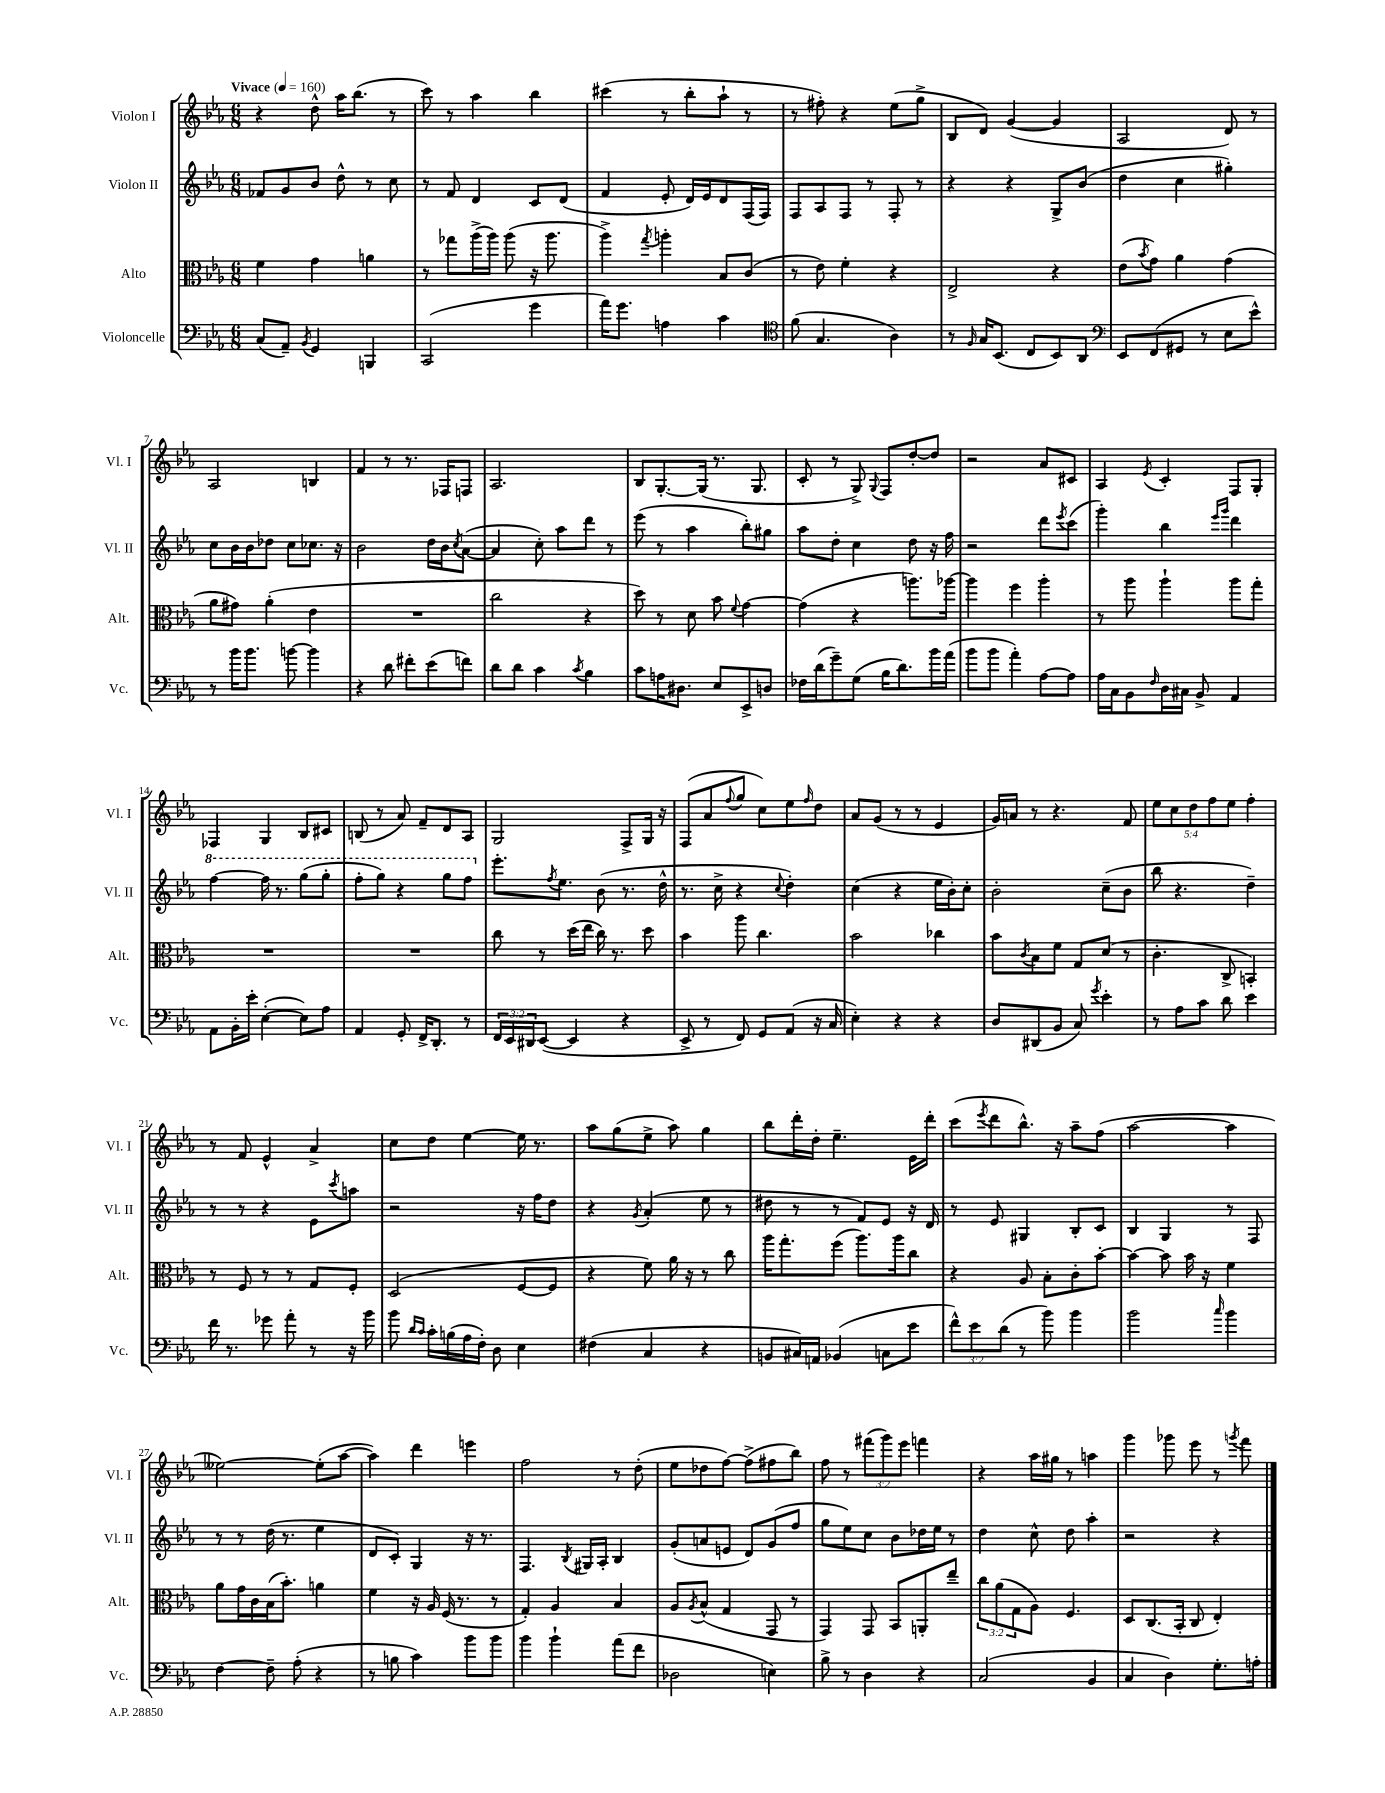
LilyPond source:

<<
\new StaffGroup <<
\new Staff = "s0" \with { instrumentName = "Violon I" shortInstrumentName = "Vl. I" } {
    \clef treble \key ees \major \numericTimeSignature \time 6/8 \override Staff.TupletNumber.text = #tuplet-number::calc-fraction-text \tempo "Vivace" 4 = 160
    r4 d''8-^ aes''16 bes''8.( r8 |
    c'''8) r8 aes''4 bes''4 |
    cis'''4( r8 bes''8-. aes''8-! r8 |
    r8 fis''8-.) r4 ees''8( g''8-> |
    bes8 d'8) g'4~( g'4 |
    aes2 d'8) r8 |
    aes2 b4 |
    f'4 r8 r8. fes16 f8 |
    aes2. |
    bes8 g8.~-. g16( r8. g8. |
    c'8-. r8 g8->) \appoggiatura { g8 } f8 d''8~-. d''8 |
    r2 aes'8 cis'8 |
    aes4 \acciaccatura { ees'8 } c'4-. f8 g8-. |
    fes4 g4 bes8 cis'8 |
    b8( r8 aes'8) f'8-- d'8 aes8 |
    g2 f8-> g16 r16 |
    f8( aes'8 \appoggiatura { f''8 } g''8 c''8) ees''8 \grace { f''16 } d''8 |
    aes'8 g'8( r8 r8 ees'4 |
    g'16) a'16 r8 r4. f'8 |
    \tuplet 5/4 { ees''8 c''8 d''8 f''8 ees''8 } f''4-. |
    r8 f'8 ees'4-^ aes'4-> |
    c''8 d''8 ees''4~ ees''16 r8. |
    aes''8 g''8( ees''8-> aes''8) g''4 |
    bes''8 d'''16-. d''16-. ees''4.-- ees'16 d'''16-. |
    c'''8( \acciaccatura { ees'''8 } d'''8 bes''8.-^) r16 aes''8-- f''8( |
    aes''2~ aes''4 |
    eeses''2~) eeses''8-.( aes''8~ |
    aes''4) d'''4 e'''4 |
    f''2 r8 d''8-.( |
    ees''8 des''8 f''8~) f''8->( fis''8 bes''8) |
    f''8 r8 \tuplet 3/2 { fis'''8( g'''8) ees'''8 } f'''4 |
    r4 aes''16 gis''16 r8 a''4 |
    g'''4 ges'''8 ees'''8 r8 \acciaccatura { g'''8 } f'''8 \bar "|." |
}
\new Staff = "s1" \with { instrumentName = "Violon II" shortInstrumentName = "Vl. II" } {
    \clef treble \key ees \major \numericTimeSignature \time 6/8
    fes'8 g'8 bes'8 d''8-^ r8 c''8 |
    r8 f'8 d'4 c'8 d'8( |
    f'4 ees'8-. d'16) ees'16 d'8 f16( f16) |
    f8 aes8 f8 r8 f8-. r8 |
    r4 r4 g8-> bes'8( |
    d''4 c''4 gis''4-.) |
    c''8 bes'16 bes'16 des''8 c''8 ces''8. r16 |
    bes'2 d''16 bes'16 \acciaccatura { c''8 } aes'8~( |
    aes'4 c''8-.) aes''8 d'''8 r8 |
    ees'''8( r8 aes''4 bes''8-.) gis''8 |
    aes''8 d''8-. c''4 d''8 r16 f''16 |
    r2 d'''8 \acciaccatura { ees'''8 } c'''8( |
    g'''4-.) bes''4 \grace { ees'''16 g'''16 } d'''4 |
    \ottava #1 f'''4~ f'''16 r8. g'''8( g'''8-. |
    f'''8-. g'''8) r4 g'''8 f'''8 \ottava #0 |
    ees'''8.-. \acciaccatura { f''8 } ees''8. bes'8( r8. d''16-^ |
    r8. c''16-> r4 \appoggiatura { c''8 } d''4-.) |
    c''4( r4 ees''16 bes'16-.) c''8-. |
    bes'2-. c''8--( bes'8 |
    bes''8 r4. d''4--) |
    r8 r8 r4 ees'8 \acciaccatura { c'''8 } a''8 |
    r2 r16 f''16 d''8 |
    r4 \acciaccatura { g'8 } aes'4-.( ees''8 r8 |
    dis''8 r8 r8 f'8) ees'8 r16 d'16 |
    r8 ees'8 gis4 bes8-. c'8 |
    bes4 g4 r8 f8 |
    r8 r8 d''16( r8. ees''4 |
    d'8 c'8-.) g4 r16 r8. |
    f4. \acciaccatura { bes8 } gis16 aes16-. bes4 |
    g'8-.( a'8 e'8 d'8) g'8( f''8 |
    g''8 ees''8) c''8 bes'8 des''16 ees''16 r8 |
    d''4 c''8-^ d''8 aes''4-. |
    r2 r4 \bar "|." |
}
\new Staff = "s2" \with { instrumentName = "Alto" shortInstrumentName = "Alt." } {
    \clef alto \key ees \major \numericTimeSignature \time 6/8 \override Staff.TupletNumber.text = #tuplet-number::calc-fraction-text
    f'4 g'4 a'4 |
    r8 ges''8 aes''16->( aes''16) aes''8( r16 aes''8. |
    aes''4->) \acciaccatura { g''8 } a''4-. bes8 c'8( |
    r8 ees'8) f'4-. r4 |
    ees2-> r4 |
    ees'8( \acciaccatura { bes'8 } g'8) aes'4 g'4( |
    aes'8 gis'8) aes'4-.( ees'4 |
    R2. |
    c''2 r4 |
    d''8) r8 d'8 bes'8 \appoggiatura { f'8 } g'4~ |
    g'4( r4 a''8.) aes''16~ |
    aes''4 f''4 aes''4-. |
    r8 aes''8 aes''4-! aes''8 g''8-. |
    R2. |
    R2. |
    c''8 r8 d''16( ees''16 c''16) r8. d''8 |
    bes'4 aes''8 c''4. |
    bes'2 ces''4 |
    bes'8 \acciaccatura { c'8 } bes8 f'8 g8 d'8( r8 |
    c'4.-. c8-> b,4-.) |
    r8 f8 r8 r8 g8 f8-. |
    d2( f8~ f8 |
    r4 f'8) aes'16 r16 r8 c''8 |
    aes''16 g''8.-. f''8( aes''8.) aes''16 c''8 |
    r4 aes8 bes8-. c'8-. bes'8~-. |
    bes'4~ bes'8 bes'16 r16 f'4 |
    aes'8 g'16 c'16 bes16( bes'8.-.) a'4 |
    f'4 r16 aes16 f16( r8. r8 |
    g4-.) aes4 bes4 |
    aes8 \acciaccatura { aes8 } bes8-^( g4 g,8 r8 |
    g,4) g,8 bes,8 a,8-. ees''8-- |
    \tuplet 3/2 { c''8 aes'8( g8 } aes8) f4. |
    d8 c8.( bes,16-. c8 ees4-.) \bar "|." |
}
\new Staff = "s3" \with { instrumentName = "Violoncelle" shortInstrumentName = "Vc." } {
    \clef bass \key ees \major \numericTimeSignature \time 6/8 \override Staff.TupletNumber.text = #tuplet-number::calc-fraction-text
    c8( aes,8--) \acciaccatura { bes,8 } g,4 b,,4 |
    c,2( g'4 |
    aes'16) g'8. a4 c'4 |
    \clef tenor f'8( g4. aes4) |
    r8 \grace { f16 } g16 bes,8.( c8 bes,8) aes,8 |
    \clef bass ees,8 f,8( gis,8 r8 ees8 ees'8-^) |
    r8 bes'16 bes'8. b'8~ b'4 |
    r4 d'8 fis'8-. ees'8( f'8) |
    d'8 d'8 c'4 \acciaccatura { c'8 } bes4 |
    c'8 a16 dis8. ees8 ees,8-> d8 |
    fes16 d'16( g'8--) g8( bes16 d'8.) bes'16 aes'16( |
    bes'8 bes'8 aes'4-.) aes8~ aes8 |
    aes16 c16 bes,8 \grace { f16 } d16 cis16 bes,8-> aes,4 |
    aes,8 bes,16-. ees'16-. ees4~-.( ees8) aes8 |
    aes,4 g,8-. f,16-> d,8.-. r8 |
    \tuplet 3/2 { f,16 ees,16 dis,16 } ees,8~( ees,4 r4 |
    ees,8-> r8 f,8) g,8 aes,8( r16 c16 |
    ees4-.) r4 r4 |
    d8 dis,8( bes,8 c8) \acciaccatura { g'8 } ees'4-. |
    r8 aes8 c'8 d'8 ees'4 |
    f'16 r8. ges'8 aes'8-. r8 r16 bes'16 |
    bes'8 \grace { d'16 c'16 } c'16-. b16( aes16 f16-.) d8 ees4 |
    fis4( c4 r4 |
    b,8 cis16) a,16 bes,4( c8 ees'8 |
    \tuplet 3/2 { f'8-^) ees'8 d'8( } r8 bes'8) bes'4 |
    bes'2 \grace { c''16 } bes'4 |
    f4~ f8-- aes8-.( r4 |
    r8 b8 c'4) bes'8 bes'8 |
    bes'4 bes'4-! aes'8( f'8 |
    des2 e4) |
    bes8-> r8 d4 r4 |
    c2( bes,4 |
    c4 d4) g8.-. a16-. \bar "|." |
}
>>
>>
